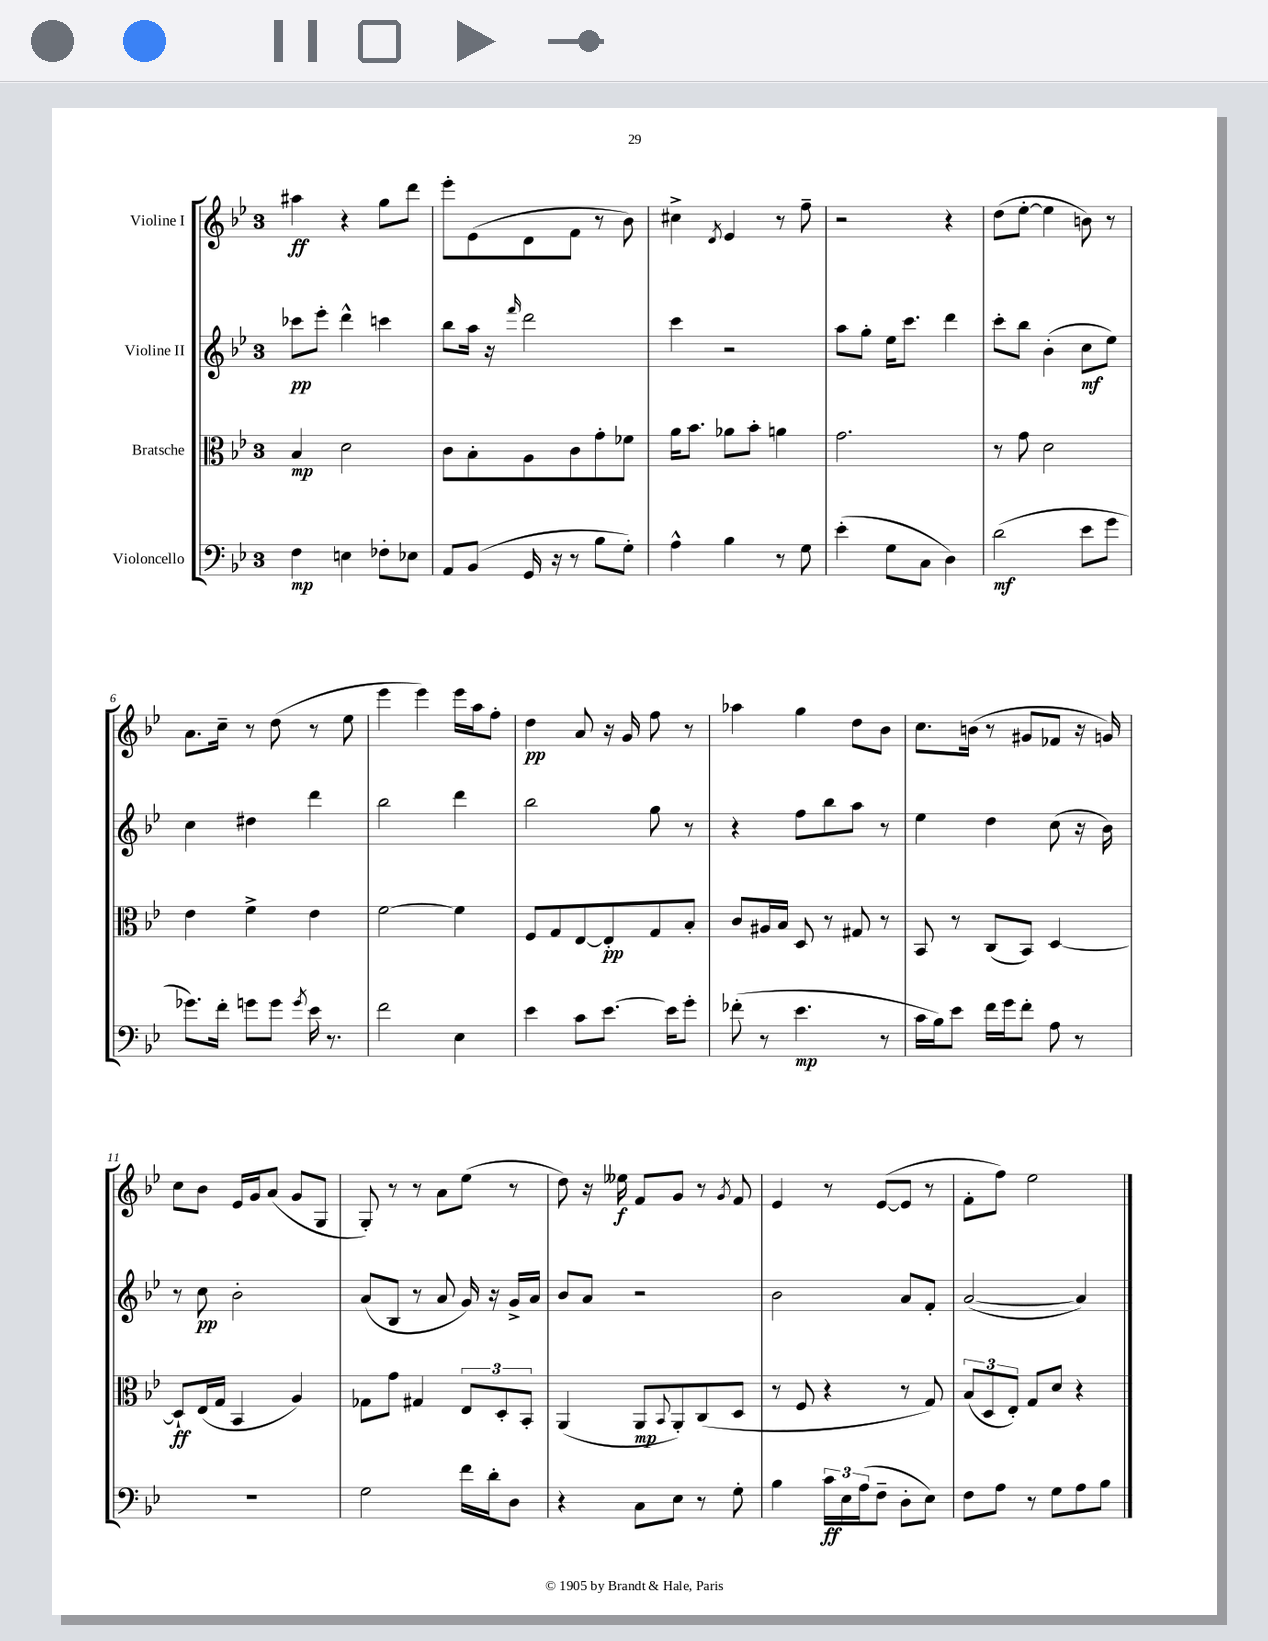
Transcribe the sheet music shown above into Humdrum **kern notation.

**kern	**kern	**kern	**kern
*staff4	*staff3	*staff2	*staff1
*clefF4	*clefC3	*clefG2	*clefG2
*k[b-e-]	*k[b-e-]	*k[b-e-]	*k[b-e-]
*M3/4	*M3/4	*M3/4	*M3/4
4F	4B-	8ccc-	4aa#
.	.	8eee-'	.
4E	2d	4ddd^^	4r
8F-'	.	4ccc	8gg
8E-	.	.	8ddd
=	=	=	=
8AA	8c	8bb-	8eee-'
(8BB-	8B-'	16aa	(8e-
.	.	16r	.
.	.	16qqfff	.
16GG	8A	2ddd	8d
16r	.	.	.
8r	8c	.	8f
8B-	8g'	.	8r
8G')	8f-	.	8b-)
=	=	=	=
4A^^	16a	4ccc	4cc#^
.	8.b-	.	.
.	.	.	8qd
4B-	8a-	2r	4e-
.	8b-'	.	.
8r	4a	.	8r
8G	.	.	8ff~
=	=	=	=
(4e-'	2.g	8aa	2r
.	.	8gg'	.
8G	.	16ee-	.
.	.	8.ccc	.
8C	.	.	.
4D)	.	4ddd	4r
=	=	=	=
(2d	8r	8ccc'	(8dd
.	8g	8bb-	[8ee-'
.	2d	(4b-'	4ee-]
8e-	.	8cc	8b)
8g	.	8ee-)	8r
=	=	=	=
8.g-)	4e-	4cc	8.a
16f'	.	.	16cc~
8g	4f^	4dd#	8r
8g	.	.	(8dd
8qg	.	.	.
16e-	4e-	4ddd	8r
8.r	.	.	.
.	.	.	8ee-
=	=	=	=
2f	[2f	2bb-	4eee-
.	.	.	4eee-)
4E-	4f]	4ddd	16eee-
.	.	.	16aa
.	.	.	8ff'
=	=	=	=
4e-	8F	2bb-	4dd
.	8G	.	.
8c	[8E-	.	8a
[8.e-	8E-']	.	16r
.	.	.	16g
.	8G	8gg	8ff
16e-]	.	.	.
8g'	8B-'	8r	8r
=	=	=	=
(8f-'	8c	4r	4aa-
8r	16A#	.	.
.	16B-	.	.
4.e-	8D	8ff	4gg
.	8r	8bb-	.
.	8G#	8aa	8dd
8r	8r	8r	8b-
=	=	=	=
16c	8BB-	4ee-	8.cc
16B-)	.	.	.
8e-	8r	.	.
.	.	.	(16b
16f	(8C	4dd	8r
16g	.	.	.
8f'	8BB-)	.	8g#
8A	[4D	(8cc	8f-
8r	.	16r	16r
.	.	16b-)	16g)
=	=	=	=
2.r	8D`]	8r	8cc
.	(16E-	8cc	8b-
.	16G	.	.
.	4BB-	2b-'	16e-
.	.	.	16g
.	.	.	(8a
.	4A)	.	8g
.	.	.	8G
=	=	=	=
2G	8G-	(8a	8G')
.	8g	8B-	8r
.	4G#	8r	8r
.	.	8a	8a
16f	12E-	16g)	(8ee-
16d'	.	16r	.
.	12D'	.	.
8D	.	16g^	8r
.	12BB-'	.	.
.	.	16a	.
=	=	=	=
4r	(4AA	8b-	8dd)
.	.	8a	16r
.	.	.	16ee--
8C	8AA	2r	8f
.	8qqBB-	.	.
8E-	8AA')	.	8g
8r	(8C	.	8r
.	.	.	8qg
8G'	8D	.	8f
=	=	=	=
4B-	8r	2b-	4e-
.	8F	.	.
24c	4r	.	8r
24E-	.	.	.
(24A	.	.	.
8F~	.	.	([8e-
8D'	8r	8a	8e-]
8E-)	8G)	8f'	8r
=	=	=	=
8F	(12B-	([2a	8f'
.	12D	.	.
8A	.	.	8ff)
.	12E-')	.	.
8r	8G	.	2ee-
8G	8d	.	.
8A	4r	4a])	.
8B-	.	.	.
==	==	==	==
*-	*-	*-	*-
